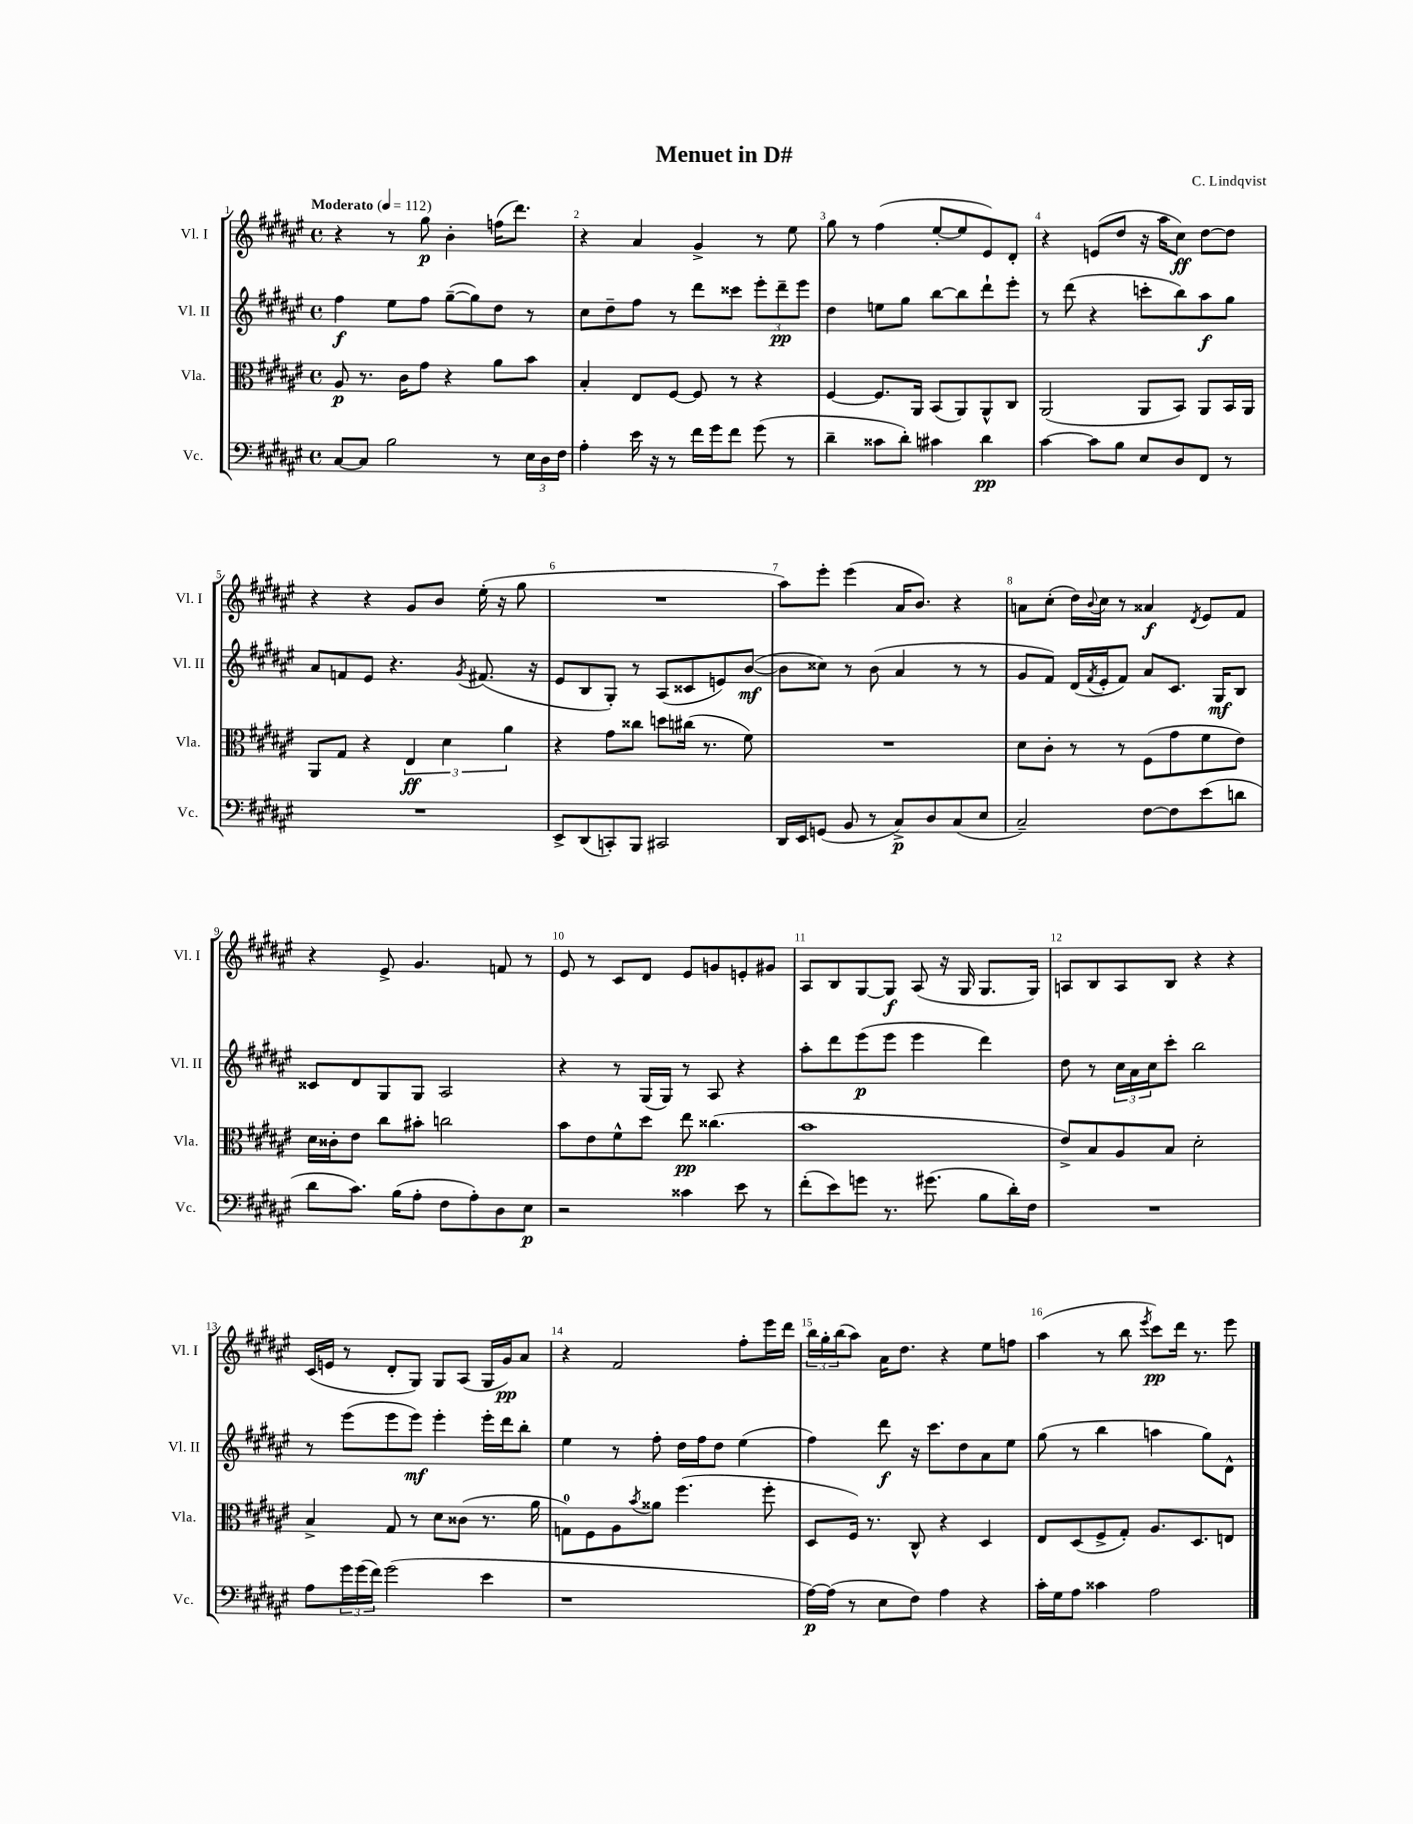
\header { title = "Menuet in D#" composer = "C. Lindqvist" }
<<
\new StaffGroup <<
\new Staff = "s0" \with { instrumentName = "Vl. I" shortInstrumentName = "Vl. I" } {
    \clef treble \key fis \major \defaultTimeSignature \time 4/4 \tempo "Moderato" 4 = 112
    r4 r8 gis''8\p b'4-. f''16( dis'''8.) |
    r4 ais'4 gis'4-> r8 eis''8 |
    gis''8 r8 fis''4( eis''8~-. eis''8 eis'8) dis'8-. |
    r4 e'8( dis''8 r16 ais''16 cis''8\ff) dis''8~ dis''8 |
    r4 r4 gis'8 b'8 eis''16-.( r16 gis''8 |
    R1 |
    ais''8) eis'''8-. eis'''4( ais'16 b'8.) r4 |
    a'8 cis''8-.( dis''16) \appoggiatura { b'8 } cis''16 r8 aisis'4\f \acciaccatura { dis'8 } eis'8 fis'8 |
    r4 eis'8-> gis'4. f'8 r8 |
    eis'8 r8 cis'8 dis'8 eis'8 g'8 e'8-. gis'8 |
    ais8 b8 gis8~ gis8\f ais8( r16 gis16 gis8. gis16) |
    a8 b8 a8 b8 r4 r4 |
    cis'16( e'16 r8 dis'8-. gis8) gis8 ais8( gis16 gis'16\pp) ais'8 |
    r4 fis'2 fis''8-. eis'''16 dis'''16 |
    \tuplet 3/2 { b''16 gis''16-. b''16( } ais''8) ais'16 dis''8. r4 eis''8 f''8 |
    ais''4( r8 b''8 \acciaccatura { eis'''8 } cis'''8\pp) dis'''16 r8. eis'''8 \bar "|." |
}
\new Staff = "s1" \with { instrumentName = "Vl. II" shortInstrumentName = "Vl. II" } {
    \clef treble \key fis \major \defaultTimeSignature \time 4/4
    fis''4\f eis''8 fis''8 gis''8~--( gis''8) dis''8 r8 |
    cis''8 dis''8-- fis''8 r8 dis'''8 cisis'''8 \tuplet 3/2 { eis'''8-. dis'''8--\pp eis'''8 } |
    dis''4 e''8 gis''8 b''8~ b''8 dis'''8-! eis'''8-. |
    r8 dis'''8( r4 c'''8-. b''8) ais''8\f gis''8 |
    ais'8 f'8 eis'8 r4. \acciaccatura { gis'8 } fis'8.( r16 |
    eis'8 b8 gis8-.) r8 ais8( cisis'8 e'8) b'8~\mf( |
    b'8 cisis''8) r8 b'8( ais'4 r8 r8 |
    gis'8 fis'8) dis'16( \acciaccatura { fis'8 } eis'16-. fis'8) ais'8 cis'8. gis16\mf b8 |
    cisis'8 dis'8 gis8 gis8 ais2 |
    r4 r8 gis16( gis16) r8 ais8 r4 |
    ais''8-. dis'''8 eis'''8\p( eis'''8 eis'''4 dis'''4) |
    dis''8 r8 \tuplet 3/2 { cis''16 ais'16 cis''16 } cis'''8-. b''2 |
    r8 eis'''8( eis'''8 eis'''8\mf) eis'''4-. eis'''16-. dis'''16 b''8-. |
    eis''4 r8 fis''8-. dis''16 fis''16 dis''8 eis''4( |
    fis''4) dis'''8\f r16 cis'''8. dis''8 ais'8 eis''8 |
    gis''8( r8 b''4 a''4 gis''8) dis'8-^ \bar "|." |
}
\new Staff = "s2" \with { instrumentName = "Vla." shortInstrumentName = "Vla." } {
    \clef alto \key fis \major \defaultTimeSignature \time 4/4
    ais8\p r8. cis'16 gis'8 r4 ais'8 b'8 |
    b4-. eis8 fis8~ fis8 r8 r4 |
    fis4~ fis8. ais,16 b,8( ais,8) ais,8-^ cis8 |
    ais,2( ais,8 b,8) ais,8 b,16 ais,16 |
    ais,8 gis8 r4 \tuplet 3/2 { eis4\ff dis'4 ais'4 } |
    r4 gis'8 cisis''8 d''8 cis''16( r8. fis'8) |
    R1 |
    dis'8 cis'8-. r8 r8 fis8( gis'8 fis'8 eis'8) |
    dis'16 cisis'16-. eis'8 cis''8 bis'8-. c''2 |
    b'8 eis'8 fis'8-^ dis''8 eis''8\pp cisis''4.( |
    b'1 |
    eis'8->) b8 ais8 b8 dis'2-. |
    b4-> gis8 r8 dis'8 cisis'8( r8. ais'16 |
    g8-0) fis8 ais8 \acciaccatura { b'8 } aisis'8 fis''4.( fis''8-. |
    dis8 fis16) r8. cis8-^ r4 dis4 |
    eis8 dis8( fis8-> gis8-.) ais8. dis8. e8 \bar "|." |
}
\new Staff = "s3" \with { instrumentName = "Vc." shortInstrumentName = "Vc." } {
    \clef bass \key fis \major \defaultTimeSignature \time 4/4
    cis8~ cis8 b2 r8 \tuplet 3/2 { eis16 dis16 fis16 } |
    ais4-. eis'16 r16 r8 fis'16 gis'16 fis'8 gis'8( r8 |
    dis'4-- cisis'8 dis'8-.) cis'4 dis'4\pp |
    cis'4~ cis'8 b8 eis8 dis8 fis,8 r8 |
    R1 |
    eis,8-> dis,8( c,8-.) b,,8 cis,2 |
    dis,16 eis,16 g,8( b,8 r8 cis8->\p) dis8 cis8( eis8 |
    cis2--) fis8~ fis8 eis'8( d'8 |
    dis'8 cis'8.) b16( ais8-. fis8 ais8-.) dis8 eis8\p |
    r2 cisis'4 eis'8 r8 |
    fis'8-.( eis'8) g'8 r8. gis'8.( b8 dis'16-.) fis16 |
    R1 |
    ais8 \tuplet 3/2 { gis'16 gis'16( fis'16) } gis'2( eis'4 |
    r1 |
    ais16~\p) ais16( r8 eis8 fis8) ais4 r4 |
    cis'16-. gis16 ais8 cisis'4 ais2 \bar "|." |
}
>>
>>
\layout { \context { \Score \override BarNumber.break-visibility = ##(#f #t #t) barNumberVisibility = #all-bar-numbers-visible } }
